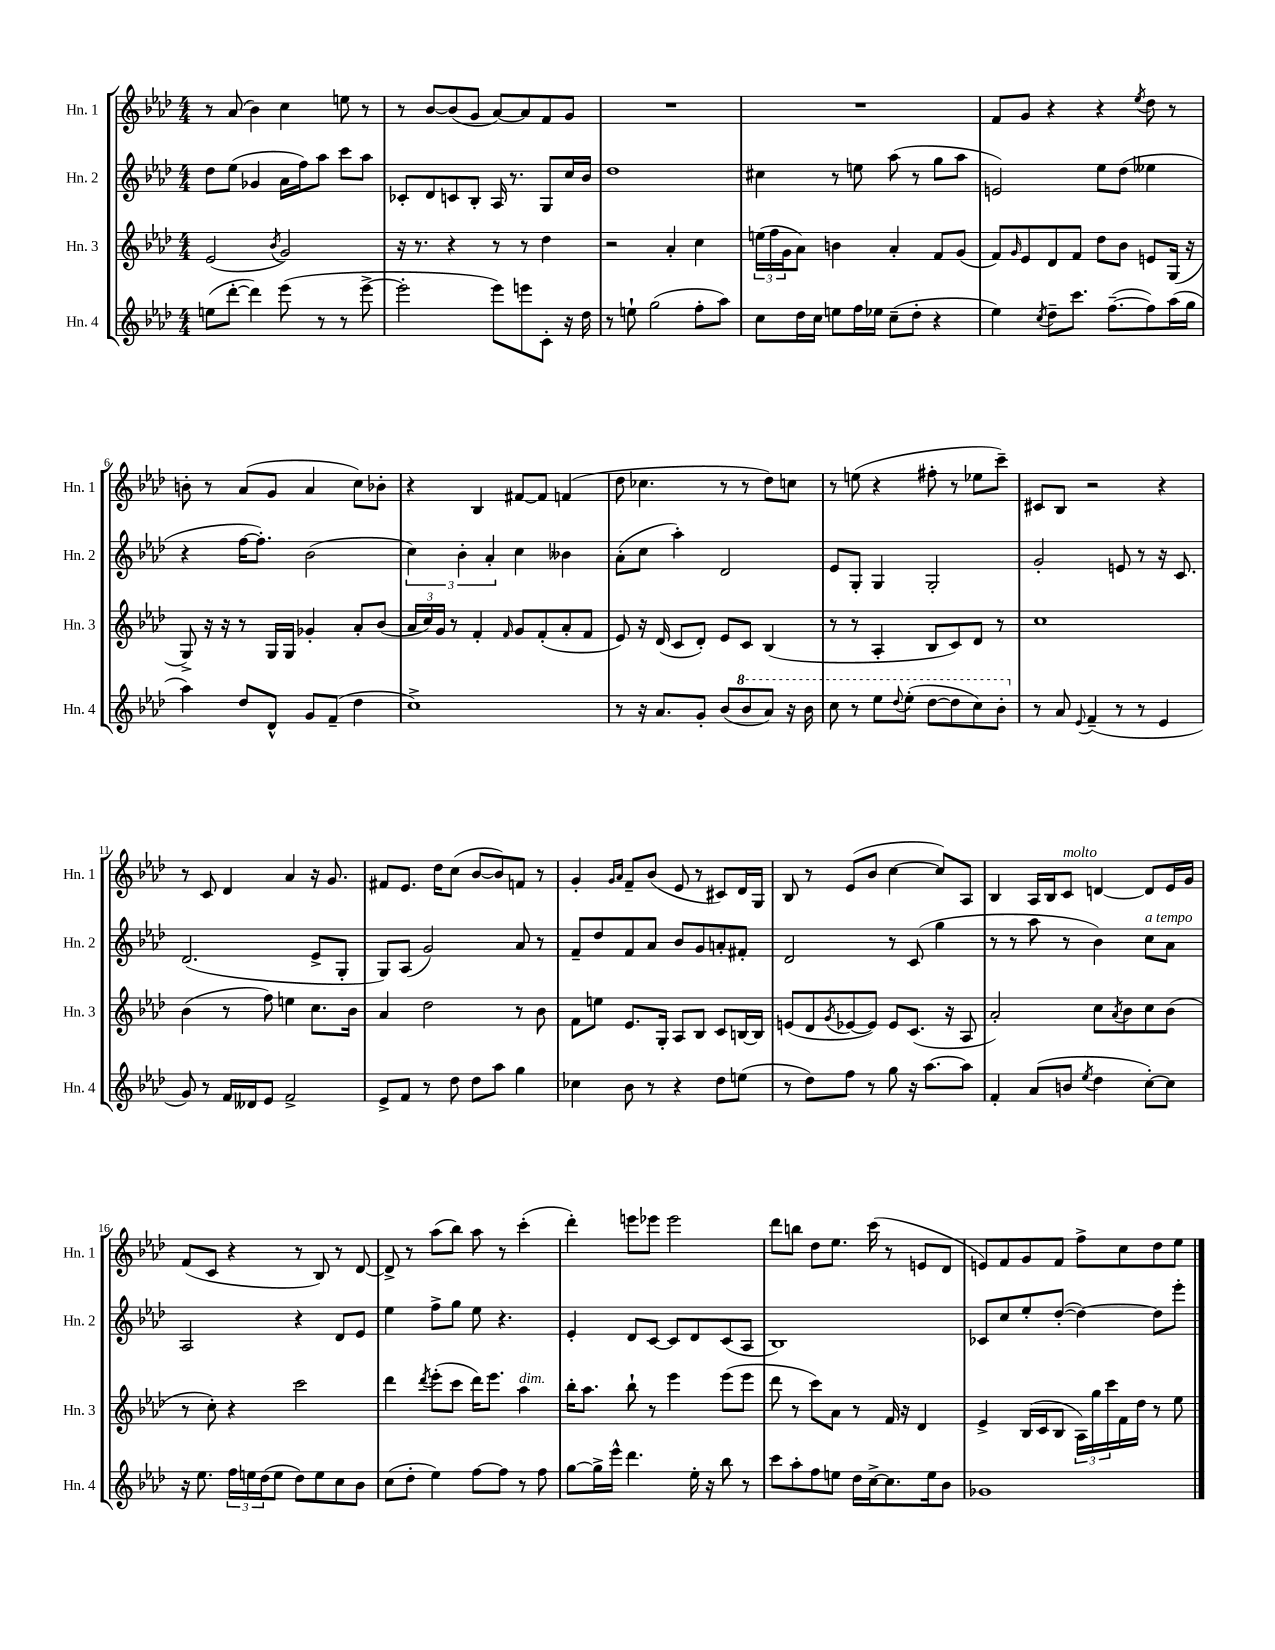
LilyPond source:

<<
\new StaffGroup <<
\new Staff = "s0" \with { instrumentName = "Hn. 1" shortInstrumentName = "Hn. 1" } {
    \clef treble \key aes \major \numericTimeSignature \time 4/4
    r8 aes'8( bes'4) c''4 e''8 r8 |
    r8 bes'8~ bes'8( g'8 aes'8~) aes'8 f'8 g'8 |
    R1 |
    R1 |
    f'8 g'8 r4 r4 \acciaccatura { ees''8 } des''8 r8 |
    b'8-. r8 aes'8( g'8 aes'4 c''8) bes'8-. |
    r4 bes4 fis'8~ fis'8 f'4( |
    des''8 ces''4. r8 r8 des''8) c''8 |
    r8 e''8( r4 fis''8-. r8 ees''8 c'''8--) |
    cis'8 bes8 r2 r4 |
    r8 c'8 des'4 aes'4 r16 g'8. |
    fis'8 ees'8. des''16 c''8( bes'8~ bes'8) f'8 r8 |
    g'4-. \grace { g'16 aes'16 } f'8-- bes'8( ees'8 r8 cis'8) des'16 g16 |
    bes8 r8 ees'8( bes'8 c''4~ c''8) aes8 |
    bes4 aes16 bes16 c'8^\markup { \italic "molto" } d'4~ d'8 ees'16 g'16 |
    f'8( c'8 r4 r8 bes8) r8 des'8~ |
    des'8-> r8 aes''8( bes''8) aes''8 r8 c'''4-.( |
    des'''4-.) e'''8 ees'''8 ees'''2 |
    des'''8 b''8 des''8 ees''8. c'''16( r8 e'8 des'8 |
    e'8) f'8 g'8 f'8 f''8-> c''8 des''8 ees''8 \bar "|." |
}
\new Staff = "s1" \with { instrumentName = "Hn. 2" shortInstrumentName = "Hn. 2" } {
    \clef treble \key aes \major \numericTimeSignature \time 4/4
    des''8 ees''8( ges'4 aes'16 f''16) aes''8 c'''8 aes''8 |
    ces'8-. des'8 c'8 bes8-. aes16 r8. g8 c''16 bes'16 |
    des''1 |
    cis''4 r8 e''8 aes''8( r8 g''8 aes''8 |
    e'2) ees''8 des''8( eeses''4 |
    r4 f''16~ f''8.-.) bes'2( |
    \tuplet 3/2 { c''4) bes'4-. aes'4-. } c''4 beses'4 |
    aes'8-.( c''8 aes''4-.) des'2 |
    ees'8 g8-. g4 g2-. |
    g'2-. e'8 r8 r16 c'8. |
    des'2.( ees'8-> g8-. |
    g8) aes8( g'2) aes'8 r8 |
    f'8-- des''8 f'8 aes'8 bes'8 g'8 a'8-. fis'8-. |
    des'2 r8 c'8( g''4 |
    r8 r8 aes''8 r8 bes'4) c''8^\markup { \italic "a tempo" } aes'8 |
    aes2 r4 des'8 ees'8 |
    ees''4 f''8-> g''8 ees''8 r4. |
    ees'4-. des'8 c'8~ c'8 des'8 c'8( aes8 |
    bes1) |
    ces'8 c''8 ees''8-. des''8~-.( des''4~) des''8 ees'''8-. \bar "|." |
}
\new Staff = "s2" \with { instrumentName = "Hn. 3" shortInstrumentName = "Hn. 3" } {
    \clef treble \key aes \major \numericTimeSignature \time 4/4
    ees'2( \acciaccatura { bes'8 } g'2) |
    r16 r8. r4 r8 r8 des''4 |
    r2 aes'4-. c''4 |
    \tuplet 3/2 { e''16( f''16 g'16 } aes'8) b'4 aes'4-. f'8 g'8( |
    f'8) \grace { g'16 } ees'8 des'8 f'8 des''8 bes'8 e'8 g16( r16 |
    g8->) r16 r16 r8 g16 g16 ges'4-. aes'8-. bes'8( |
    \tuplet 3/2 { aes'16 c''16) g'16 } r8 f'4-. \grace { f'16 } g'8 f'8-.( aes'8-. f'8 |
    ees'8) r16 des'16( c'8 des'8-.) ees'8 c'8 bes4( |
    r8 r8 aes4-. bes8 c'8) des'8 r8 |
    c''1 |
    bes'4( r8 f''8) e''4 c''8. bes'16 |
    aes'4 des''2 r8 bes'8 |
    f'8 e''8 ees'8. g16-. aes8 bes8 c'8 b16~ b16 |
    e'8( des'8 \acciaccatura { g'8 } ees'8~ ees'8) ees'8 c'8.( r16 aes8 |
    aes'2-.) c''8 \acciaccatura { aes'8 } bes'8 c''8 bes'8( |
    r8 c''8-.) r4 c'''2 |
    des'''4 \acciaccatura { des'''8 } ees'''8-.( c'''8 des'''16) ees'''8. aes''4^\markup { \italic "dim." } |
    bes''16-. aes''8. bes''8-! r8 ees'''4 ees'''8( ees'''8 |
    des'''8 r8 c'''8) aes'8 r8 f'16 r16 des'4 |
    ees'4-> bes16( c'16 bes8 \tuplet 3/2 { aes16) g''16 c'''16 } f'16 des''16 r8 ees''8 \bar "|." |
}
\new Staff = "s3" \with { instrumentName = "Hn. 4" shortInstrumentName = "Hn. 4" } {
    \clef treble \key aes \major \numericTimeSignature \time 4/4
    e''8( des'''8~-. des'''4) ees'''8( r8 r8 ees'''8~-> |
    ees'''2-. ees'''8) e'''8 c'8-. r16 des''16 |
    r8 e''8-! g''2( f''8-. aes''8) |
    c''8 des''16 c''16 e''8 f''16 ees''16 c''8--( des''8-. r4 |
    ees''4) \acciaccatura { c''8 } des''8-- c'''8. f''8.~--( f''8) aes''16( g''16 |
    aes''4) des''8 des'8-^ g'8 f'8--( des''4 |
    c''1->) |
    r8 r16 aes'8. g'8-. bes'8( \ottava #1 bes''8 aes''8) r16 bes''16 |
    c'''8 r8 ees'''8 \appoggiatura { des'''8 } ees'''8-.( des'''8~ des'''8 c'''8) bes''8-. \ottava #0 |
    r8 aes'8 \appoggiatura { ees'8 } f'4--( r8 r8 ees'4 |
    g'8) r8 f'16 deses'16 ees'8 f'2-> |
    ees'8-> f'8 r8 des''8 des''8 aes''8 g''4 |
    ces''4 bes'8 r8 r4 des''8 e''8( |
    r8 des''8) f''8 r8 g''8 r16 aes''8.~ aes''8 |
    f'4-. aes'8( b'8 \acciaccatura { ees''8 } des''4 c''8~-.) c''8 |
    r16 ees''8. \tuplet 3/2 { f''16 e''16 des''16( } e''8 des''8) e''8 c''8 bes'8 |
    c''8( des''8-. ees''4) f''8~ f''8 r8 f''8 |
    g''8~ g''16-> ees'''16-^ des'''4. ees''16-. r16 bes''8 r8 |
    c'''8 aes''8-. f''8 e''8 des''16 c''16~-> c''8. e''16 bes'8 |
    ges'1 \bar "|." |
}
>>
>>
